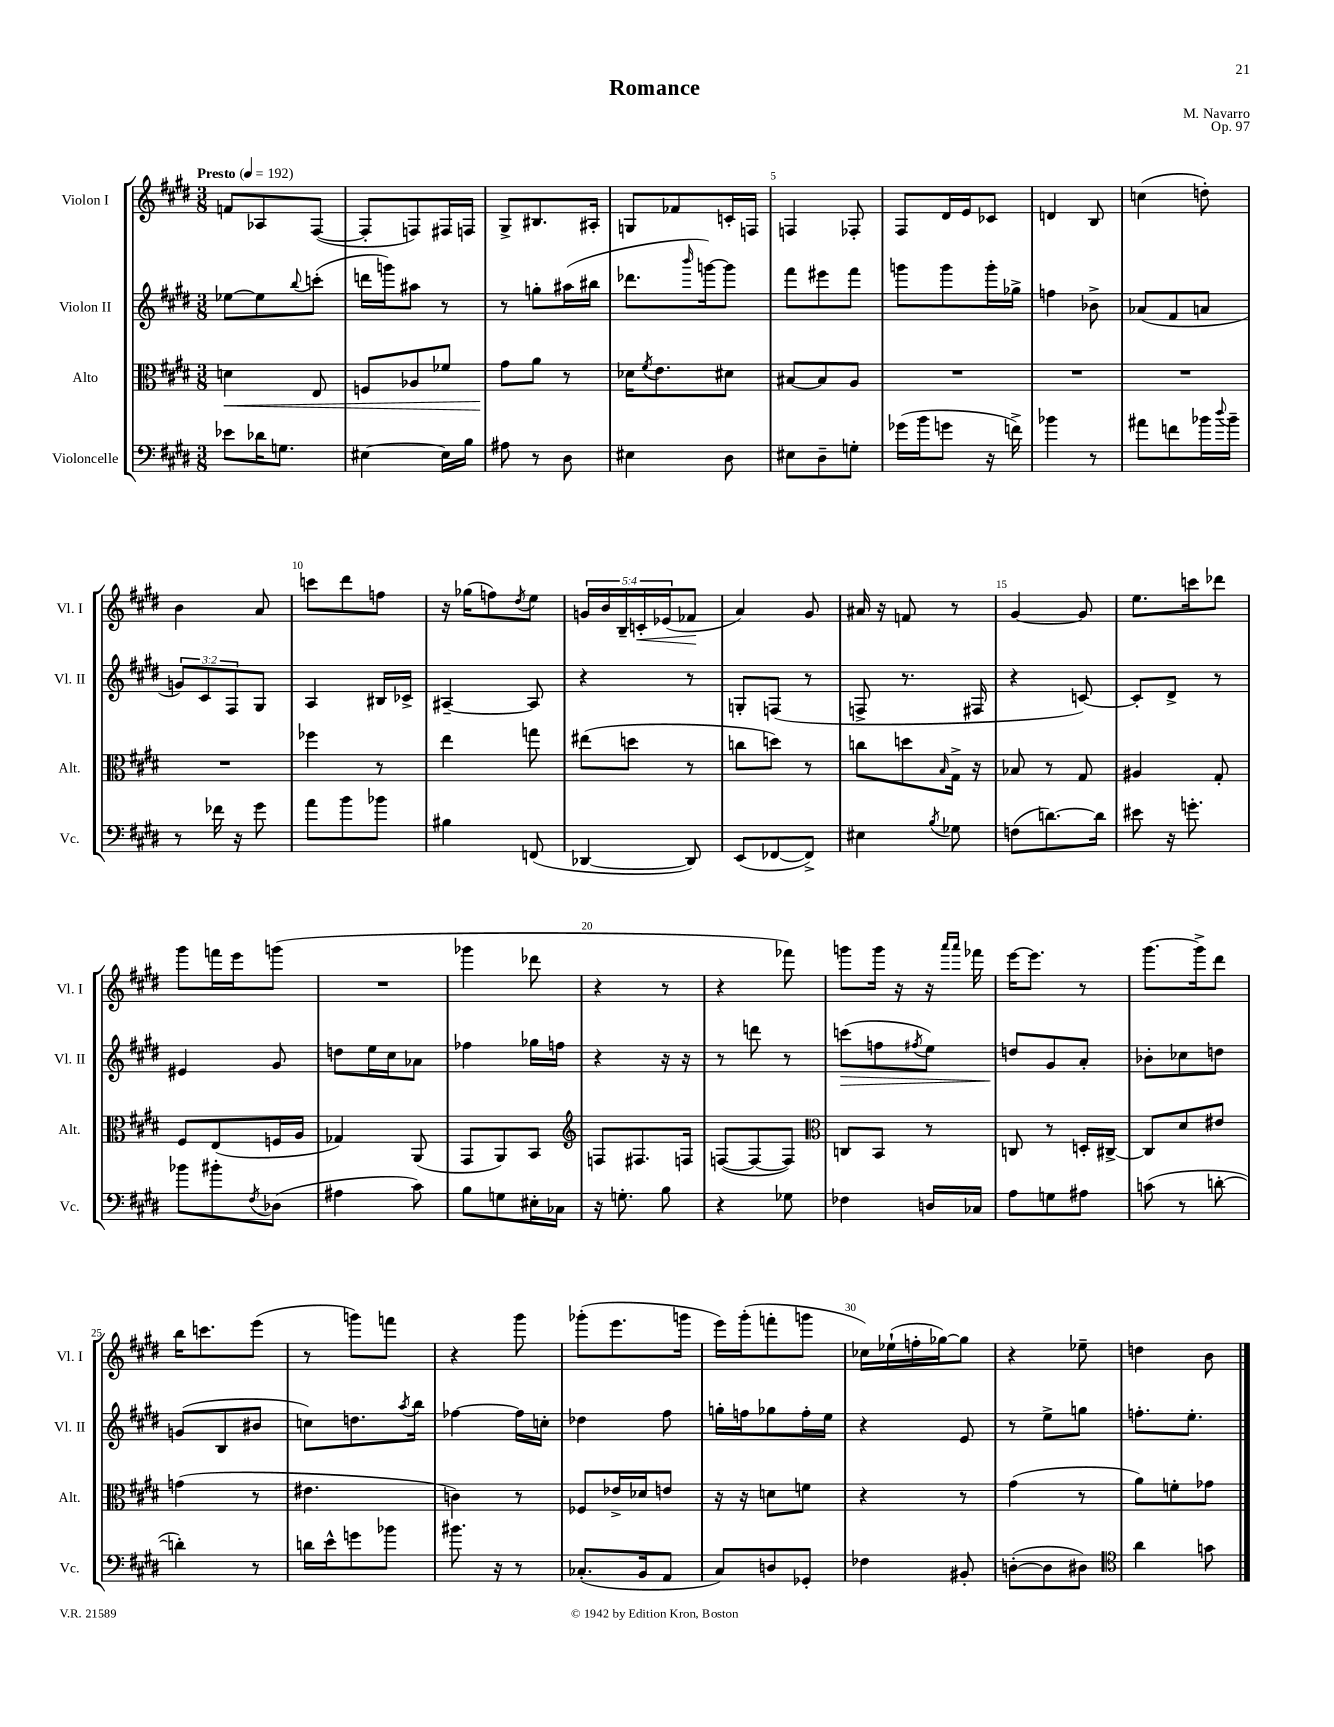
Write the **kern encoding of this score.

**kern	**kern	**kern	**kern
*staff4	*staff3	*staff2	*staff1
*clefF4	*clefC3	*clefG2	*clefG2
*k[f#c#g#d#]	*k[f#c#g#d#]	*k[f#c#g#d#]	*k[f#c#g#d#]
*M3/8	*M3/8	*M3/8	*M3/8
*MM192	*MM192	*MM192	*MM192
8e-\L	4d\	[8ee-\L	8f/L
16d-\K	.	8ee-\]	8A-/
8.G\J	.	.	.
.	.	8qqbb/	.
.	8E/	(8ccc'\J	([8F#/J
=	=	=	=
[4E#\	8F/L	16ddd\LL	8F#'/]L
.	.	16ggg\J)	.
.	8A-/	8aa#\J	8F/)
16E#\]LL	8f-/J	8r	16F#/L
16B\JJ	.	.	16F/JJ
=	=	=	=
8A#\	8g#\L	8r	8G#^/L
8r	8a\J	8gg'\L	8.B#/
8D#\	8r	(16aa#\L	.
.	.	16bb#\JJ	16A#'/Jk
=	=	=	=
4E#\	16d-\LK	8.ddd-\L	8G/L
.	8qf#/	.	.
.	8.e\	.	.
.	.	.	8f-/
.	.	16qqbbb/	.
.	.	[16ggg\k)	.
8D#\	8d#\J	8ggg\]J	16c'/L
.	.	.	16F/JJ
=	=	=	=
8E#\L	[8B#/L	8fff#\L	4F/
8D#~\	8B#/]	8eee#\	.
8G'\J	8A/J	8fff#\J	8F-'/
=	=	=	=
(16g-\LL	4.r	8ggg\L	8F#/L
16b\J	.	.	.
8g\J	.	8ggg\	16d#/L
.	.	.	16e/J
16r	.	16ggg'\L	8c-/J
16f^\)	.	16gg-^\JJ	.
=	=	=	=
4b-\	4.r	4ff\	4d/
8r	.	8b-^\	8B/
=	=	=	=
8a#\L	4.r	(8a-/L	(4cc\
8f\	.	8f#/	.
16b-\L	.	8a/J	8dd'\)
8qqdd#/	.	.	.
16b-~\JJ	.	.	.
=	=	=	=
8r	4.r	12g/L)	4b\
.	.	12c#/	.
16f-\	.	.	.
.	.	12F#/	.
16r	.	.	.
8g#\	.	8G#/J	8a/
=	=	=	=
8a\L	4ff-\	4A/	8ccc\L
8b\	.	.	8ddd#\
8b-\J	8r	16B#/LL	8ff\J
.	.	16c-^/JJ	.
=	=	=	=
4B#\	4ee\	[4A#~/	16r
.	.	.	(16gg-\LK
.	.	.	8ff\)
.	.	.	8qdd#/
(8FF/	8gg\	8A#/]	8ee\J
=	=	=	=
[4DD-/	(8ee#\L	4r	20g/LL
.	.	.	20b/
.	.	.	20B~/
.	8dd\J	.	.
.	.	.	20c'/
.	.	.	(20e-/J
8DD-/])	8r	8r	8f-/J
=	=	=	=
(8EE/L	8cc\L	8G'/L	4a/)
[8FF-/	8dd\J)	(8F/J	.
8FF-^/]J)	8r	8r	8g#/
=	=	=	=
4E#\	8cc\L	8F^/	16a#/
.	.	.	16r
.	8dd\	8.r	8f/
8qB/	16qqB/	.	.
8G-\	16G#^\Jk	.	8r
.	16r	16F#/	.
=	=	=	=
(8F\L	8B-/	4r	[4g#/
[8.d\)	8r	.	.
.	8G#/	[8c/)	8g#/]
16d\]Jk	.	.	.
=	=	=	=
8e#\	4A#/	8c'/]L	8.ee\L
16r	.	8d#^/J	.
8.g'\	.	.	16ccc\k
.	8G#'/	8r	8ddd-\J
=	=	=	=
8b-\L	8F#/L	4e#/	8ggg#\L
8b#'\	(8E/	.	16fff\L
.	.	.	16eee\J
8qF#/	.	.	.
(8D-\J	16F/L	8g#/	(8ggg\J
.	16A/JJ	.	.
=	=	=	=
4A#\	4G-/)	8dd\L	4.r
.	.	16ee\L	.
.	.	16cc#\J	.
8c#\)	(8AA/	8a-\J	.
=	=	=	=
8B\L	8GG#/L	4ff-\	4ggg-\
8G\	8AA/)	.	.
16E#'\L	8BB/J	16gg-\LL	8ddd-\
16C-\JJ	.	16ff\JJ	.
=	=	=	=
*	*clefG2	*	*
16r	8F/L	4r	4r
8.G'\	.	.	.
.	8.F#/	.	.
8B\	.	16r	8r
.	16F/Jk	16r	.
=	=	=	=
4r	([8F/L	8r	4r
.	8F/_	8ddd\	.
8G-\	8F/]J)	8r	8fff-\)
=	=	=	=
*	*clefC3	*	*
4F-\	8C/L	(8ccc\L	8ggg\L
.	8BB/J	8ff\	16ggg\Jk
.	.	.	16r
.	.	8qff#/	.
16D/LL	8r	8ee\J)	16r
.	.	.	16qqaaa/LL
.	.	.	16qqaaa/JJ
16C-/JJ	.	.	16fff-\
=	=	=	=
8A\L	8C/	8dd/L	[16eee\LK
.	.	.	8.eee\]J
8G\	8r	8g#/	.
8A#\J	16D'/LL	8a'/J	8r
.	[16C#^/JJ	.	.
=	=	=	=
(8c\	8C#/]L	8b-'\L	[8.ggg#\L
8r	8d#/	8cc-\	.
.	.	.	16ggg#^\]k
[8d'\	8e#/J	8dd\J	8ddd#\J
=	=	=	=
4d'\])	(4g\	(8g/L	16bb\LK
.	.	.	8.ccc\
.	.	8B/	.
8r	8r	8b#/J	(8eee\J
=	=	=	=
16d\LL	4.e#\	8cc\L)	8r
16e^^\J	.	.	.
8g\	.	8.dd\	8ggg\L)
8b-\J	.	.	8fff\J
.	.	8qaa/	.
.	.	16bb\Jk	.
=	=	=	=
8.b#\	4c\)	[4ff-\	4r
16r	.	.	.
8r	8r	16ff-\]LL	8ggg#\
.	.	16cc'\JJ	.
=	=	=	=
(8.C-'/L	8F-/L	4dd-\	(8ggg-'\L
.	16e-^/L	.	8.eee\
16BB/k	16d-/J	.	.
8AA/J	8e/J	8ff#\	.
.	.	.	16ggg\Jk
=	=	=	=
8C#/L)	16r	16gg'\LL	16eee\LL)
.	16r	16ff\J	(16ggg#'\J
8D/	8d\L	8gg-\	8fff'\
8GG-'/J	8f\J	16ff'\L	8ggg\J
.	.	16ee\JJ	.
=	=	=	=
4F-\	4r	4r	16cc-\LL)
.	.	.	(16ee-`\
.	.	.	16ff'\
.	.	.	[16gg-\J)
8BB#'/	8r	8e/	8gg-\]J
=	=	=	=
([8D'\L	(4g#\	8r	4r
8D\]	.	8ee^\L	.
8D#\J)	8r	8gg\J	8ee-~\
=	=	=	=
*clefC4	*	*	*
4a\	8a\L)	8.ff'\L	4dd\
.	8f'\	.	.
.	.	8.ee'\J	.
8g\	8g-\J	.	8b\
==	==	==	==
*-	*-	*-	*-
